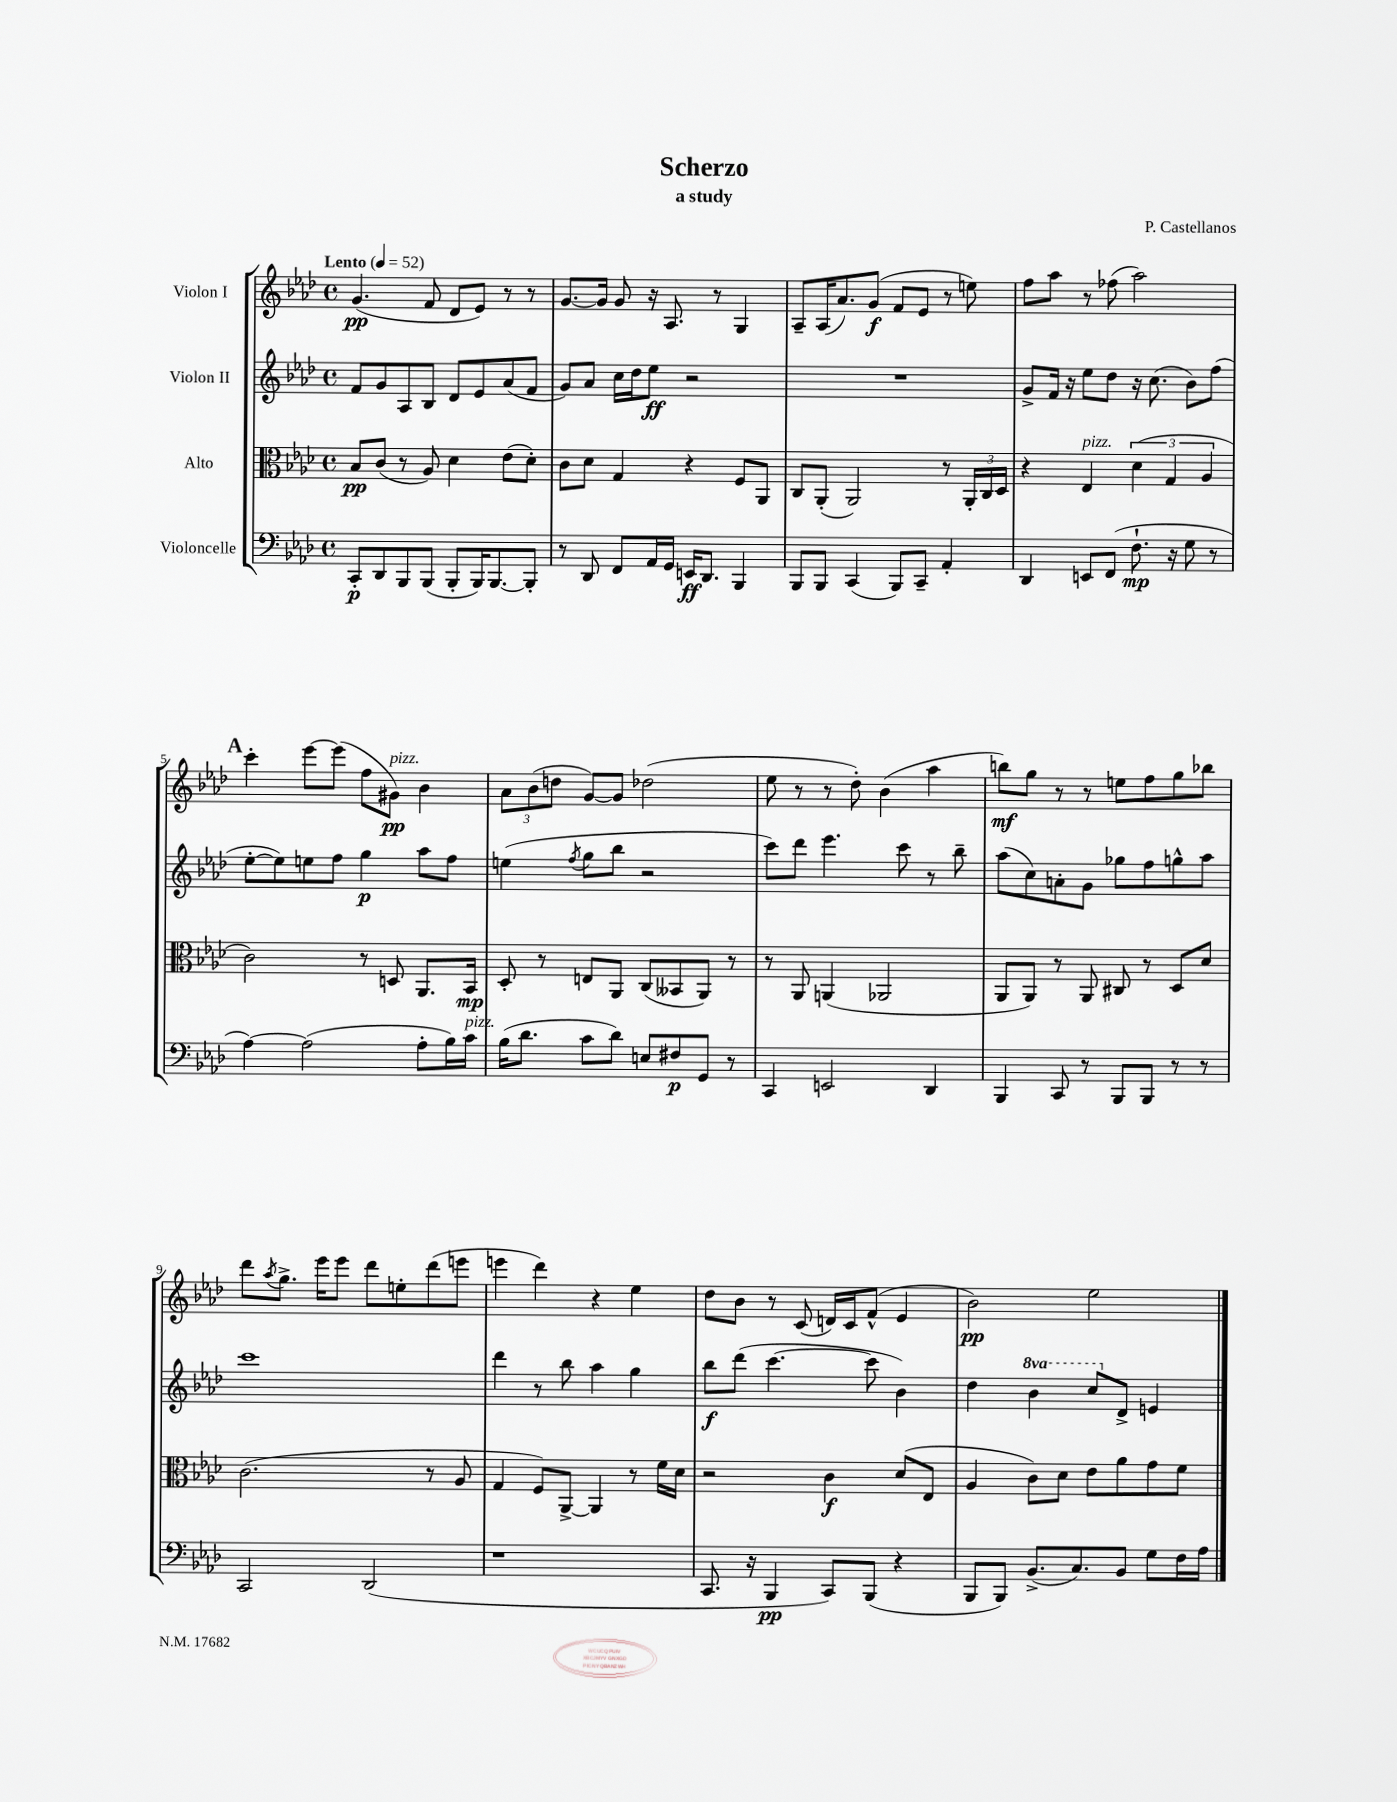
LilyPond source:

\header { title = "Scherzo" composer = "P. Castellanos" subtitle = "a study" }
<<
\new StaffGroup <<
\new Staff = "s0" \with { instrumentName = "Violon I" } {
    \clef treble \key aes \major \defaultTimeSignature \time 4/4 \tempo "Lento" 4 = 52
    g'4.\pp( f'8 des'8 ees'8) r8 r8 |
    g'8.~ g'16 g'8 r16 aes8. r8 g4 |
    aes8-- aes16( aes'8.) g'8\f( f'8 ees'8 r8 e''8) |
    f''8 aes''8 r8 fes''8( aes''2) |
    \mark \markup { \bold "A" } c'''4-. ees'''8~ ees'''8( f''8 gis'8\pp^\markup { \italic "pizz." }) bes'4 |
    \tuplet 3/2 { aes'8 bes'8( d''8 } g'8~) g'8 des''2( |
    ees''8 r8 r8 des''8-.) bes'4( aes''4 |
    b''8\mf) g''8 r8 r8 e''8 f''8 g''8 bes''8 |
    des'''8 \acciaccatura { aes''8 } g''8.-> ees'''16 ees'''8 des'''8 e''8-. des'''8( e'''8 |
    e'''4 des'''4) r4 ees''4 |
    des''8 bes'8 r8 c'8( d'16) c'16 f'8-^( ees'4 |
    bes'2\pp) ees''2 \bar "|." |
}
\new Staff = "s1" \with { instrumentName = "Violon II" } {
    \clef treble \key aes \major \defaultTimeSignature \time 4/4 \set Staff.ottavationMarkups = #ottavation-simple-ordinals
    f'8 g'8 aes8 bes8 des'8 ees'8 aes'8( f'8 |
    g'8) aes'8 c''16 des''16 ees''8\ff r2 |
    R1 |
    g'8-> f'16 r16 ees''8 des''8 r16 c''8.( bes'8) f''8( |
    \mark \markup { \bold "A" } ees''8~-. ees''8) e''8 f''8 g''4\p aes''8 f''8 |
    e''4( \acciaccatura { f''8 } g''8 bes''8 r2 |
    c'''8) des'''8 ees'''4. c'''8 r8 bes''8-- |
    aes''8( c''8) a'8-. g'8 ges''8 f''8 g''8-^ aes''8 |
    c'''1 |
    des'''4 r8 bes''8 aes''4 g''4 |
    bes''8\f des'''8( c'''4.~ c'''8 bes'4) |
    des''4 \ottava #1 bes''4 c'''8 \ottava #0 des'8-> e'4 \bar "|." |
}
\new Staff = "s2" \with { instrumentName = "Alto" } {
    \clef alto \key aes \major \defaultTimeSignature \time 4/4
    bes8\pp c'8( r8 aes8) des'4 ees'8( des'8-.) |
    c'8 des'8 g4 r4 f8 aes,8 |
    c8 aes,8-.( aes,2) r8 \tuplet 3/2 { aes,16-. c16 des16 } |
    r4 ees4^\markup { \italic "pizz." } \tuplet 3/2 { des'4( g4 aes4 } |
    \mark \markup { \bold "A" } c'2) r8 d8 aes,8. bes,16\mp |
    des8-. r8 e8 aes,8 c8( beses,8 aes,8) r8 |
    r8 aes,8 a,4( aes,2 |
    aes,8 aes,8) r8 aes,8 cis8 r8 des8 des'8 |
    c'2.( r8 aes8 |
    g4 f8) aes,8~-> aes,4 r8 f'16 des'16 |
    r2 c'4\f des'8( ees8 |
    aes4 c'8) des'8 ees'8 aes'8 g'8 f'8 \bar "|." |
}
\new Staff = "s3" \with { instrumentName = "Violoncelle" } {
    \clef bass \key aes \major \defaultTimeSignature \time 4/4
    c,8-.\p des,8 bes,,8 bes,,8( bes,,8-. bes,,16) bes,,8.~ bes,,8-. |
    r8 des,8 f,8 aes,16 g,16 e,16\ff des,8. bes,,4 |
    bes,,8 bes,,8 c,4( bes,,8) c,8-- aes,4-. |
    des,4 e,8 f,8( f8.-!\mp r16 g8 r8 |
    \mark \markup { \bold "A" } aes4~) aes2( aes8-. bes16) c'16^\markup { \italic "pizz." } |
    bes16( des'8. c'8 des'8) e8 fis8\p g,8 r8 |
    c,4 e,2 des,4 |
    bes,,4 c,8 r8 bes,,8 bes,,8 r8 r8 |
    c,2 des,2( |
    r1 |
    c,8. r16 bes,,4\pp c,8) bes,,8( r4 |
    bes,,8 bes,,8) bes,8.->( c8.) bes,8 g8 f16 aes16 \bar "|." |
}
>>
>>
